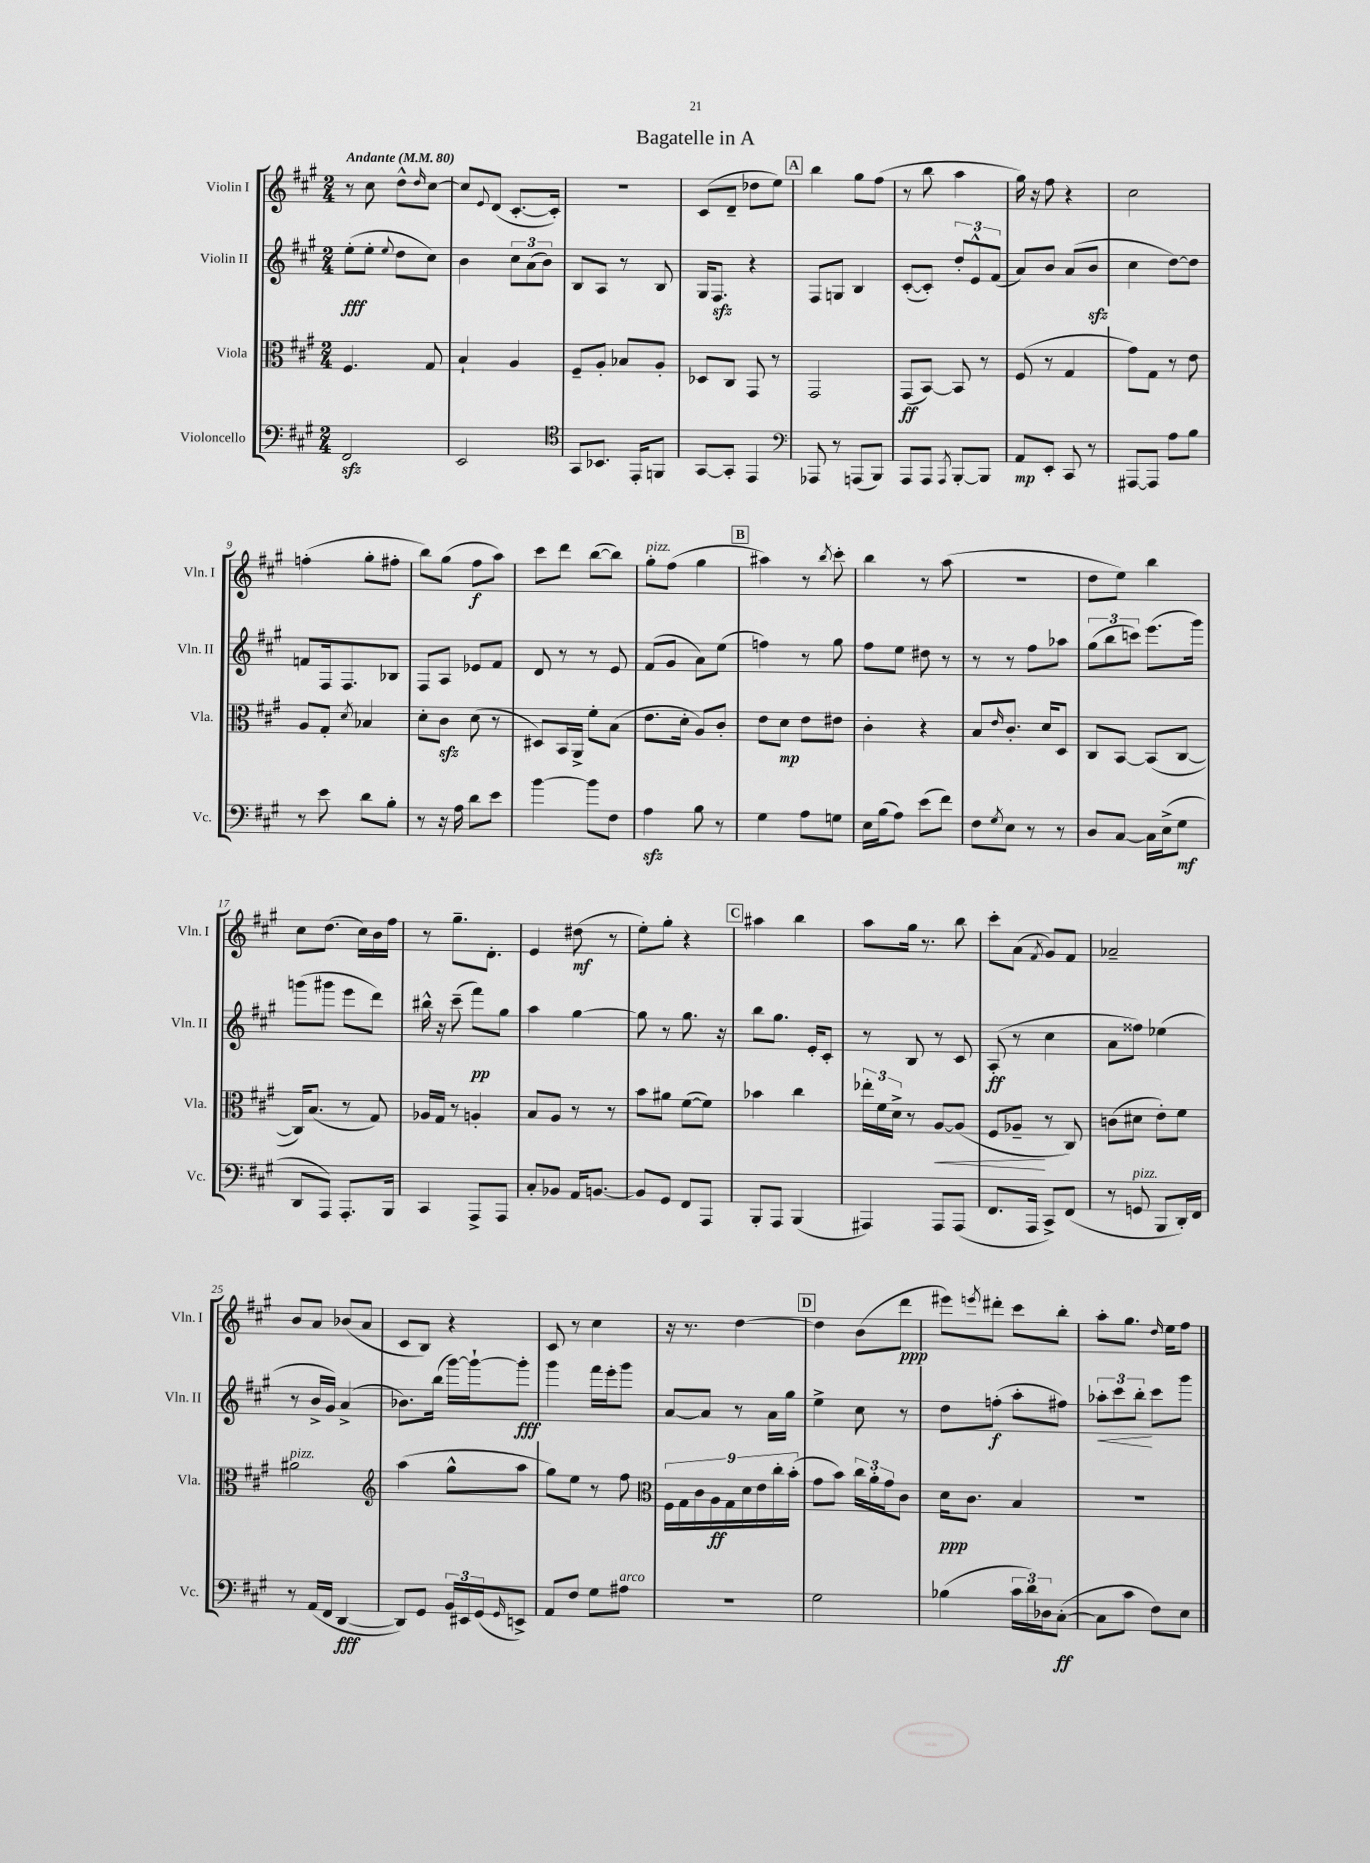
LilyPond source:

\header { title = "Bagatelle in A" }
<<
\new StaffGroup <<
\new Staff = "s0" \with { instrumentName = "Violin I" shortInstrumentName = "Vln. I" } {
    \clef treble \key a \major \numericTimeSignature \time 2/4 \tempo "Andante" 4 = 80
    r8 cis''8 d''8-^ \grace { d''16 } cis''8~ |
    cis''8 \appoggiatura { e'8 } d'8( cis'8.~-. cis'16-.) |
    r2 |
    cis'8( d'8-- des''8 e''8) |
    \mark \markup { \box "A" } b''4 gis''8 fis''8( |
    r8 b''8 a''4 |
    gis''16) r16 fis''8 r4 |
    cis''2 |
    f''4-.( gis''8-. fis''8-. |
    b''8) gis''8( fis''8\f a''8) |
    cis'''8 d'''8 b''8~( b''8) |
    gis''8-.^\markup { \italic "pizz." } fis''8( gis''4 |
    \mark \markup { \box "B" } ais''4) r8 \acciaccatura { b''8 } cis'''8-. |
    b''4 r8 a''8( |
    r2 |
    d''8 e''8) b''4 |
    cis''8 d''8.( cis''16) b'16 fis''16 |
    r8 gis''8.-- d'8.-. |
    e'4 dis''8\mf( r8 |
    e''8-.) gis''8-. r4 |
    \mark \markup { \box "C" } ais''4 b''4 |
    a''8 gis''16 r8. b''8 |
    cis'''8-. a'8( \acciaccatura { fis'8 } gis'8) fis'8 |
    aes'2-- |
    b'8 a'8 bes'8( a'8 |
    cis'8 b8) r4 |
    cis'8 r8 cis''4 |
    r16 r8. d''4~ |
    \mark \markup { \box "D" } d''4 b'8( d'''8\ppp |
    eis'''8) \acciaccatura { e'''8 } dis'''8-. cis'''8 b''8-. |
    a''8-. gis''8. \grace { d''16 } e''16 fis''8 \bar "|." |
}
\new Staff = "s1" \with { instrumentName = "Violin II" shortInstrumentName = "Vln. II" } {
    \clef treble \key a \major \numericTimeSignature \time 2/4
    e''8-.\fff( e''8-. \appoggiatura { e''8 } d''8 cis''8) |
    b'4 \tuplet 3/2 { cis''8 a'8( b'8) } |
    b8 a8 r8 b8 |
    gis16 fis8.\sfz r4 |
    \mark \markup { \box "A" } fis8 g8 b4 |
    cis'8~-.( cis'8-.) \tuplet 3/2 { d''8-. e'8-^ fis'8( } |
    a'8) b'8 a'8( b'8\sfz |
    cis''4 d''8~) d''8 |
    f'8 fis16 fis8. bes8 |
    fis8 a8 ees'8 fis'8 |
    d'8 r8 r8 e'8 |
    fis'8( gis'8 a'8) e''8( |
    \mark \markup { \box "B" } f''4) r8 gis''8 |
    fis''8 e''8 dis''8 r8 |
    r8 r8 fis''8 aes''8 |
    \tuplet 3/2 { gis''8( b''8 c'''8) } e'''8.( gis'''16) |
    g'''8( gis'''8 e'''8 d'''8) |
    bis''16-^ r16 cis'''8--( fis'''8\pp) gis''8 |
    a''4 gis''4~ |
    gis''8 r8 gis''8. r16 |
    \mark \markup { \box "C" } b''8 gis''8. e'16-. cis'8-. |
    r8 b8 r8 cis'8 |
    a8-.\ff( r8 cis''4 |
    a'8 fisis''8) ees''4( |
    r8 b'16-> gis'16) a'4->( |
    bes'8.) b''16( gis'''16~) gis'''16~-! gis'''8-.\fff |
    gis'''4 fis'''16 e'''16-. gis'''8 |
    a'8~ a'8 r8 a'16 gis''16 |
    \mark \markup { \box "D" } e''4-> cis''8 r8 |
    d''8 f''8-.\f( a''8-. fis''8) |
    \tuplet 3/2 { aes''8-.\< cis'''8 b''8-.\! } cis'''8 gis'''8 \bar "|." |
}
\new Staff = "s2" \with { instrumentName = "Viola" shortInstrumentName = "Vla." } {
    \clef alto \key a \major \numericTimeSignature \time 2/4
    fis4. gis8 |
    b4-! a4 |
    fis8-- a8-. bes8 a8-. |
    des8 cis8 gis,8 r8 |
    \mark \markup { \box "A" } gis,2 |
    gis,8\ff( b,8~) b,8 r8 |
    fis8( r8 gis4 |
    gis'8) gis8 r8 e'8 |
    a8 gis8-. \acciaccatura { d'8 } bes4 |
    d'8-. cis'8\sfz d'8( r8 |
    dis8) b,16 a,16-> fis'8-. b8( |
    e'8. d'16-. a8) cis'8-. |
    \mark \markup { \box "B" } e'8 d'8\mp e'8 eis'8 |
    cis'4-. r4 |
    b8 \grace { e'16 } cis'8.-. d'16 d8 |
    cis8 b,8~ b,8( cis8~ |
    cis16) b8.( r8 gis8) |
    aes16 gis16 r8 a4-. |
    b8 a8 r8 r8 |
    b'8 ais'8 fis'8~( fis'8) |
    \mark \markup { \box "C" } bes'4 cis''4 |
    \tuplet 3/2 { ees''16-. fis'16 d'16-> } r8 a8~\< a8( |
    fis8 aes8--\! r8 cis8) |
    c'8( dis'8 e'8-.) fis'8 |
    ais'2^\markup { \italic "pizz." } |
    \clef treble a''4( gis''8-^ a''8 |
    gis''8) e''8 r8 fis''8 |
    \clef alto \tuplet 9/8 { fis16 gis16 cis'16 a16\ff gis16 d'16 e'16 cis''16-. b'16-.( } |
    \mark \markup { \box "D" } gis'8 b'8) \tuplet 3/2 { cis''16 a'16-. gis'16 } cis'8 |
    d'16\ppp cis'8. b4 |
    R2 \bar "|." |
}
\new Staff = "s3" \with { instrumentName = "Violoncello" shortInstrumentName = "Vc." } {
    \clef bass \key a \major \numericTimeSignature \time 2/4
    fis,2\sfz |
    e,2 |
    \clef tenor gis,8 bes,8. e,16-. f,8 |
    gis,8~ gis,8-. e,4 |
    \mark \markup { \box "A" } \clef bass aes,,8 r8 a,,8( b,,8) |
    a,,8 a,,8 \acciaccatura { a,,8 } b,,8~-. b,,8 |
    a,8\mp e,8-. cis,8 r8 |
    ais,,8~ ais,,8 a8 b8 |
    r8 e'8 d'8 b8-. |
    r8 r16 a16 d'8 e'8 |
    b'4~ b'8 fis8 |
    a4\sfz b8 r8 |
    \mark \markup { \box "B" } gis4 a8 g8 |
    e16 b16( a8) e'8( fis'8) |
    fis8 \acciaccatura { gis8 } e8 r8 r8 |
    d8 cis8~ cis16 e16->( gis8\mf |
    d,8 a,,8) a,,8.-. b,,16 |
    cis,4 a,,8-> a,,8 |
    cis8-. bes,8 a,16 b,8.~ |
    b,8 gis,8 fis,8 a,,8 |
    \mark \markup { \box "C" } b,,8-. a,,8 b,,4( |
    ais,,4) ais,,8 ais,,8( |
    fis,8. a,,16 cis,8->) fis,8( |
    r8 g,8^\markup { \italic "pizz." } b,,8 d,16-.) fis,16 |
    r8 a,16( fis,16 d,4~\fff |
    d,8) gis,8 \tuplet 3/2 { b,16 eis,16 gis,16( } \grace { gis,16 } e,8->) |
    a,8 fis8 gis8 ais8^\markup { \italic "arco" } |
    R2 |
    \mark \markup { \box "D" } gis2 |
    bes4( \tuplet 3/2 { cis'16 d'16) des16 } cis8~-.\ff( |
    cis8 cis'8 fis8) e8 \bar "|." |
}
>>
>>
